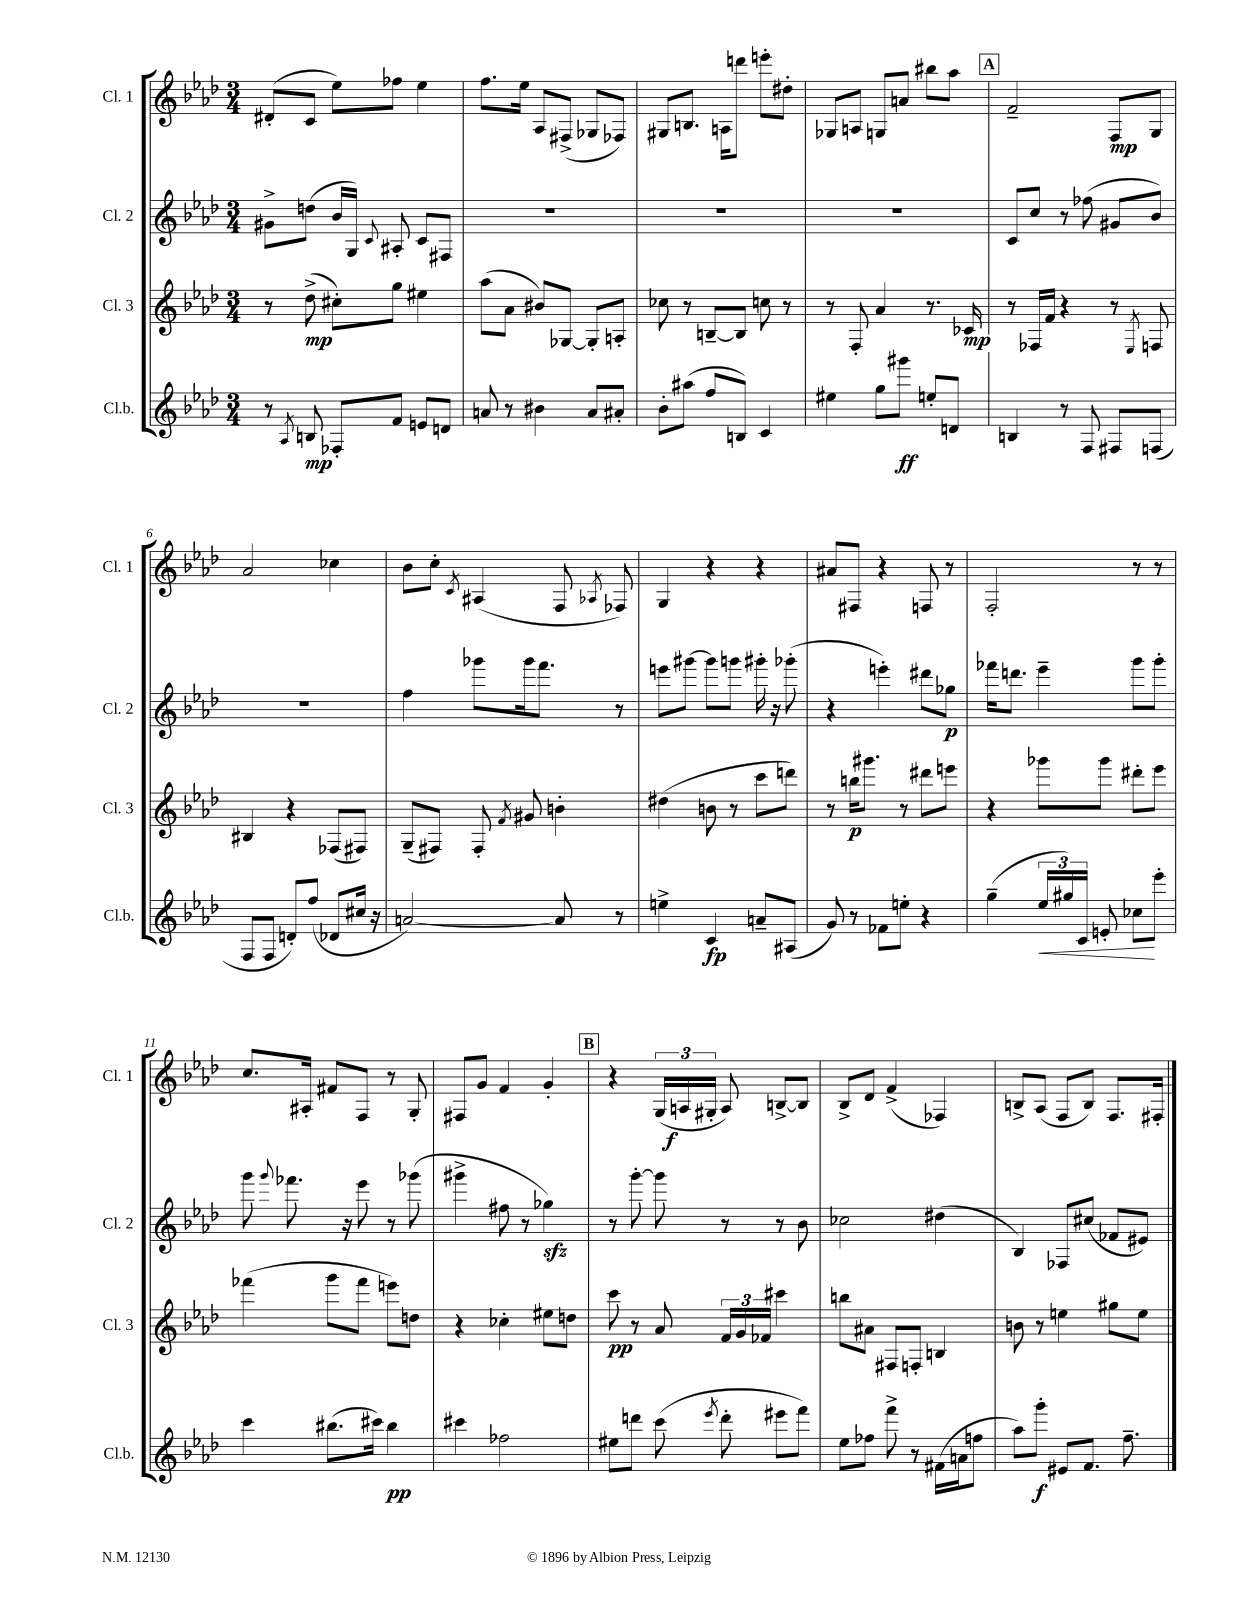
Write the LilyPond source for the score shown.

<<
\new StaffGroup <<
\new Staff = "s0" \with { instrumentName = "Cl. 1" shortInstrumentName = "Cl. 1" } {
    \clef treble \key aes \major \numericTimeSignature \time 3/4
    \autoBeamOff dis'8[-.( c'8] ees''8[) fes''8] ees''4 |
    f''8.[ ees''16] aes8[ fis8]->( ges8[ fes8]) |
    gis8[ b8.] a16[ d'''8] e'''8[-. dis''8]-. |
    ges8[ a8] g8[ a'8] bis''8[ aes''8] |
    \mark \markup { \box "A" } f'2-- f8[\mp g8] |
    aes'2 ces''4 |
    bes'8[ c''8]-. \acciaccatura { c'8 } ais4( f8 \acciaccatura { aes8 } fes8) |
    g4 r4 r4 |
    ais'8[ fis8] r4 f8 r8 |
    f2-. r8 r8 |
    c''8.[ ais16]-. fis'8[ f8] r8 g8-. |
    fis8[ g'8] f'4 g'4-. |
    \mark \markup { \box "B" } r4 \tuplet 3/2 { g16[( a16\f gis16]-. } a8) b8[~-> b8] |
    bes8[-> des'8] f'4->( fes4) |
    b8[-> aes8]( f8[ b8]) f8.[ fis16]-. \bar "|." |
}
\new Staff = "s1" \with { instrumentName = "Cl. 2" shortInstrumentName = "Cl. 2" } {
    \clef treble \key aes \major \numericTimeSignature \time 3/4
    \autoBeamOff gis'8[-> d''8]( bes'16[ g16]) \appoggiatura { c'8 } ais8-. c'8[ fis8] |
    R2. |
    R2. |
    R2. |
    \mark \markup { \box "A" } c'8[ c''8] r8 fes''8( gis'8[ bes'8]) |
    R2. |
    f''4 ges'''8[ ges'''16 f'''8.] r8 |
    e'''8[ gis'''8]~ gis'''8[ g'''8] gis'''16-. r16 ges'''8-.( |
    r4 e'''4-.) dis'''8[ ges''8]\p |
    fes'''16[ d'''8.] ees'''4-- g'''8[ g'''8]-. |
    g'''8 \appoggiatura { g'''8 } fes'''8. r16 ees'''8 r8 ges'''8( |
    gis'''4-> fis''8 r8 ges''4\sfz) |
    \mark \markup { \box "B" } r8 g'''8~-. g'''8 r8 r8 bes'8 |
    ces''2 dis''4( |
    bes4) fes8[ cis''8]( fes'8[ eis'8]) \bar "|." |
}
\new Staff = "s2" \with { instrumentName = "Cl. 3" shortInstrumentName = "Cl. 3" } {
    \clef treble \key aes \major \numericTimeSignature \time 3/4
    \autoBeamOff r8 des''8->\mp( cis''8[-.) g''8] eis''4 |
    aes''8[( aes'8] bis'8[) ges8]~ ges8[-. a8]-. |
    ces''8 r8 b8[~-- b8] c''8 r8 |
    r8 f8-. aes'4 r8. ces'16\mp |
    \mark \markup { \box "A" } r8 fes16[ f'16] r4 r8 \acciaccatura { ees8 } f8 |
    bis4 r4 fes8[( fis8]) |
    g8[--( fis8]) fis8-. \acciaccatura { f'8 } gis'8 b'4-. |
    dis''4( b'8 r8 c'''8[ d'''8]) |
    r8 b''16[\p gis'''8.] r8 dis'''8[ e'''8] |
    r4 ges'''8[ ges'''8] dis'''8[-. ees'''8] |
    fes'''4( g'''8[ fes'''8] e'''8[) d''8] |
    r4 ces''4-. eis''8[ d''8] |
    \mark \markup { \box "B" } c'''8\pp r8 aes'8 \tuplet 3/2 { f'16[ g'16 fes'16] } cis'''4 |
    b''8[ ais'8] fis8[ f8]-. b4 |
    b'8 r8 e''4 gis''8[ e''8] \bar "|." |
}
\new Staff = "s3" \with { instrumentName = "Cl.b." shortInstrumentName = "Cl.b." } {
    \clef treble \key aes \major \numericTimeSignature \time 3/4
    \autoBeamOff r8 \acciaccatura { aes8 } b8\mp fes8[-. f'8] e'8[ d'8] |
    a'8 r8 bis'4 a'8[ ais'8]-. |
    bes'8[-. ais''8]( f''8[ b8]) c'4 |
    eis''4 g''8[ gis'''8]\ff e''8[-. d'8] |
    \mark \markup { \box "A" } b4 r8 f8 fis8[ f8]( |
    f8[ f8] d'8[-.) f''8]( des'8[ cis''16] r16 |
    a'2~) a'8 r8 |
    e''4-> c'4\fp a'8[-- ais8]( |
    g'8) r8 fes'8[ e''8]-. r4 |
    g''4--( \tuplet 3/2 { ees''16[\< gis''16) c'16] } e'8-. ces''8[\! ees'''8]-. |
    c'''4 bis''8.[( cis'''16]) bis''4\pp |
    cis'''4 fes''2 |
    \mark \markup { \box "B" } eis''8[ d'''8] c'''8( \acciaccatura { ees'''8 } d'''8-. eis'''8[ f'''8]) |
    ees''8[ fes''8] f'''8-> r8 fis'16[( a'16 f''8] |
    aes''8[) g'''8]-.\f eis'8[ f'8.] f''8.-- \bar "|." |
}
>>
>>
